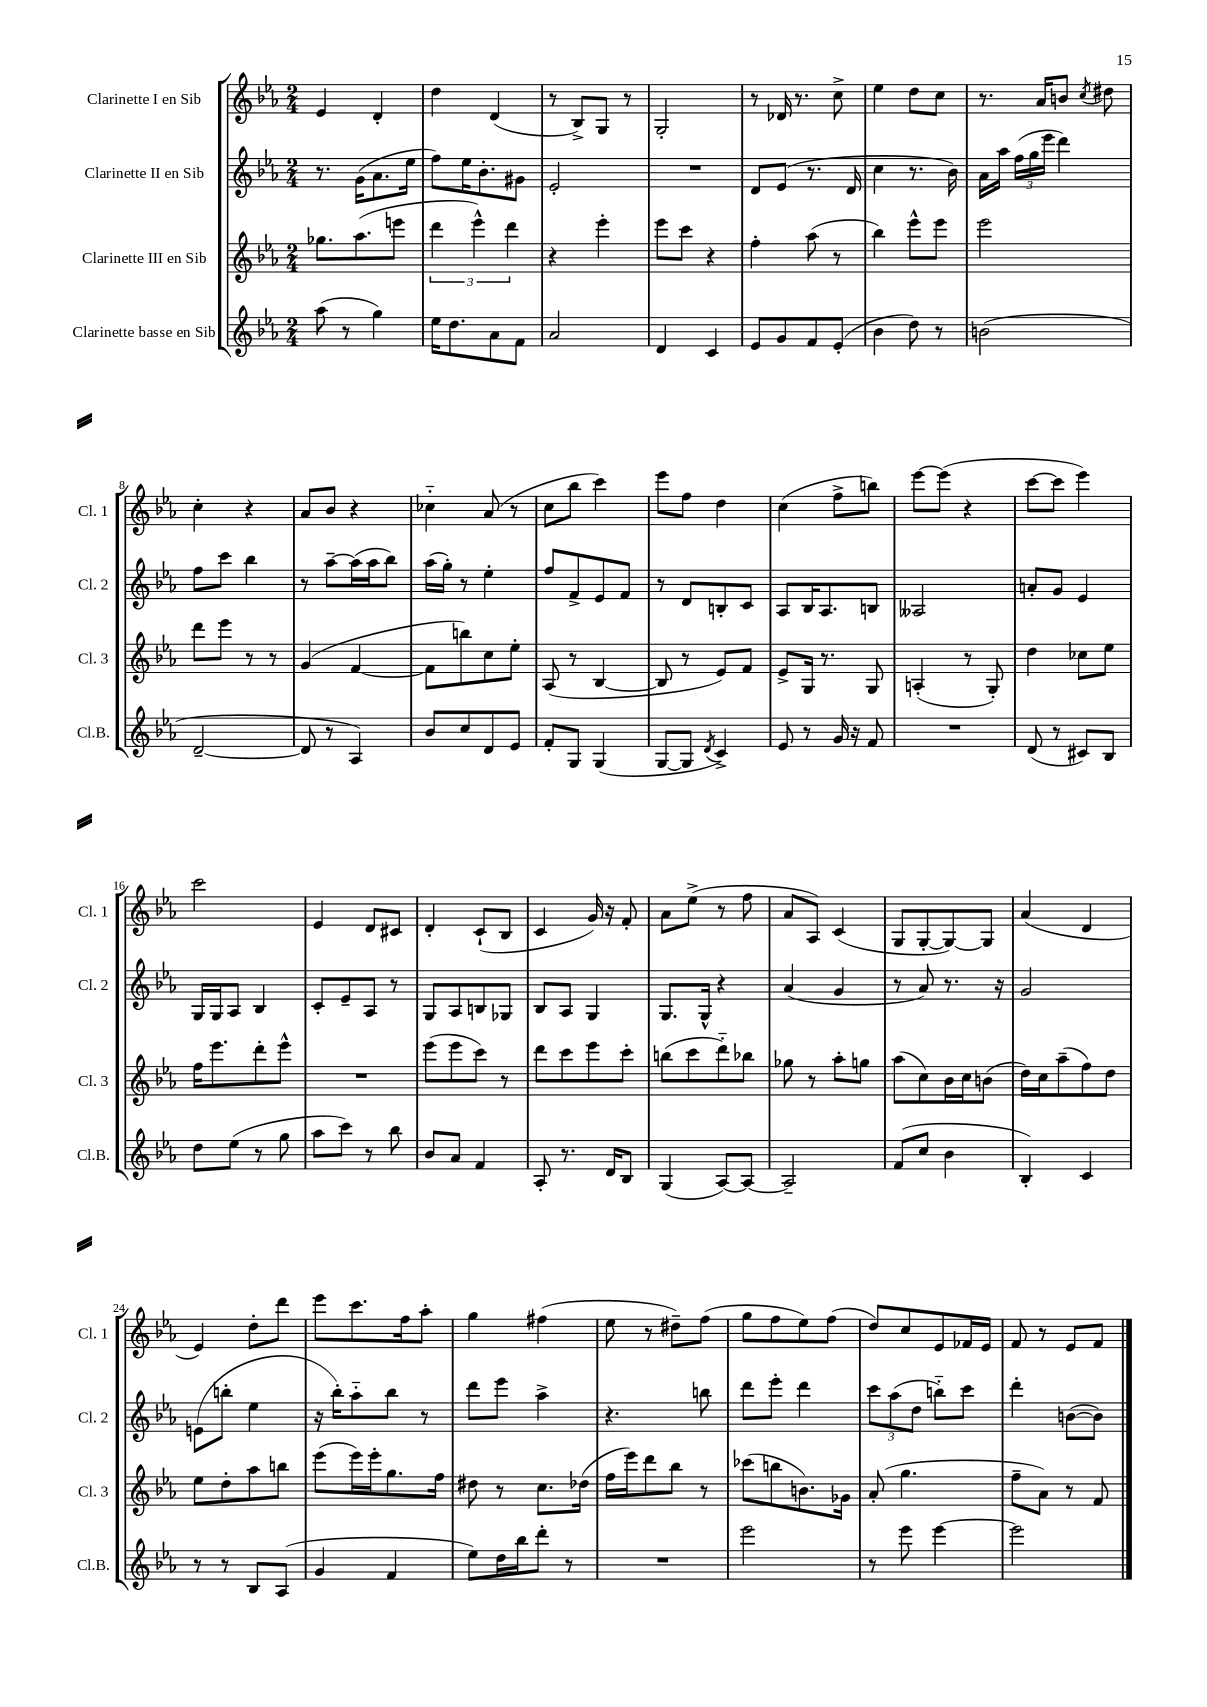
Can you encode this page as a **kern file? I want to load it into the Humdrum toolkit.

**kern	**kern	**kern	**kern
*staff4	*staff3	*staff2	*staff1
*clefG2	*clefG2	*clefG2	*clefG2
*k[b-e-a-]	*k[b-e-a-]	*k[b-e-a-]	*k[b-e-a-]
*M2/4	*M2/4	*M2/4	*M2/4
(8aa-\	8.gg-\L	8.r	4e-/
8r	.	.	.
.	(8.aa-\	(16g\LK	.
4gg\)	.	8.a-\	4d'/
.	8eee\J	.	.
.	.	16ee-\Jk	.
=	=	=	=
16ee-\LK	6ddd\	8ff\L)	4dd\
8.dd\	.	.	.
.	.	16ee-\K	.
.	6eee-^^\)	.	.
.	.	8.b-'\	.
8a-\	.	.	(4d/
.	6ddd\	.	.
8f\J	.	8g#\J	.
=	=	=	=
2a-/	4r	2e-'/	8r
.	.	.	8B-^/L)
.	4eee-'\	.	8G/J
.	.	.	8r
=	=	=	=
4d/	8eee-\L	2r	2G'/
.	8ccc\J	.	.
4c/	4r	.	.
=	=	=	=
8e-/L	4ff'\	8d/L	8r
8g/	.	(8e-/J	16d-/
.	.	.	8.r
8f/	(8aa-\	8.r	.
(8e-'/J	8r	.	8cc^\
.	.	16d/	.
=	=	=	=
4b-\	4bb-\)	4cc\	4ee-\
8dd\)	8eee-^^\L	8.r	8dd\L
8r	8eee-\J	.	8cc\J
.	.	16b-\)	.
=	=	=	=
(2b\	2eee-\	16a-\LL	8.r
.	.	16aa-\JJ	.
.	.	(24ff\LL	.
.	.	24gg\	.
.	.	.	16a-/LK
.	.	24eee-\JJ	.
.	.	4ddd\)	8b/J
.	.	.	8qcc/
.	.	.	8dd#\
=	=	=	=
[2d~/	8ddd\L	8ff\L	4cc'\
.	8eee-\J	8ccc\J	.
.	8r	4bb-\	4r
.	8r	.	.
=	=	=	=
8d/]	(4g/	8r	8a-/L
8r	.	[8aa-~\L	8b-/J
4A-/)	[4f/	(16aa-\]L	4r
.	.	16aa-\J	.
.	.	8bb-\J)	.
=	=	=	=
8b-/L	8f\]L	(16aa-\LL	4cc-'~\
.	.	16gg'\JJ)	.
8cc/	8bb\)	8r	.
8d/	8cc\	4ee-'\	(8a-/
8e-/J	8ee-'\J	.	8r
=	=	=	=
8f'/L	(8A-/	8ff/L	8cc\L
8G/J	8r	8f^/	8bb-\J
(4G/	[4B-/	8e-/	4ccc\)
.	.	8f/J	.
=	=	=	=
[8G/L	8B-/]	8r	8eee-\L
8G/]J	8r	8d/L	8ff\J
8qd/	.	.	.
4c^/)	8e-/L)	8B'/	4dd\
.	8f/J	8c/J	.
=	=	=	=
8e-/	8e-^/L	8A-/L	(4cc\
8r	16G/Jk	16B-/K	.
.	8.r	8.A-/	.
16g/	.	.	8ff^\L
16r	.	.	.
8f/	8G/	8B/J	8bb\J)
=	=	=	=
2r	(4A'/	2A--/	[8eee-\L
.	.	.	(8eee-\]J
.	8r	.	4r
.	8G'/)	.	.
=	=	=	=
(8d/	4dd\	8a'/L	[8ccc\L
8r	.	8g/J	8ccc\]J
8c#/L)	8cc-\L	4e-/	4eee-\)
8B-/J	8ee-\J	.	.
=	=	=	=
8dd\L	16ff\LK	16G/LL	2ccc\
.	8.eee-\	16G/J	.
(8ee-\J	.	8A-/J	.
8r	8ddd'\	4B-/	.
8gg\	8eee-^^\J	.	.
=	=	=	=
8aa-\L	2r	8c'/L	4e-/
8ccc\J)	.	8e-~/	.
8r	.	8A-/J	8d/L
8bb-\	.	8r	8c#/J
=	=	=	=
8b-/L	(8eee-\L	8G/L	4d'/
8a-/J	8eee-\	8A-/	.
4f/	8ccc\J)	8B/	(8c`/L
.	8r	8G-/J	8B-/J
=	=	=	=
8A-'/	8ddd\L	8B-/L	4c/
8.r	8ccc\	8A-/J	.
.	8eee-\	4G/	16g/)
16d/LK	.	.	16r
8B-/J	8ccc'\J	.	8f'/
=	=	=	=
(4G/	(8bb\L	8.G/L	8a-\L
.	8ccc\	.	(8ee-^\J
.	.	16G^^/Jk	.
[8A-/L)	8ddd'~\)	4r	8r
8A-/_J	8bb-\J	.	8ff\
=	=	=	=
2A-~/]	8gg-\	(4a-/	8a-/L
.	8r	.	8A-/J)
.	8aa-'\L	4g/	(4c/
.	8gg\J	.	.
=	=	=	=
(8f/L	(8aa-\L	8r	8G/L
8cc/J	8cc\)	8a-/)	[8G'/
4b-\	16b-\L	8.r	8G/_)
.	16cc\J	.	.
.	(8b\J	.	8G/]J
.	.	16r	.
=	=	=	=
4B-'/)	16dd\LL)	2g/	(4a-/
.	16cc\J	.	.
.	(8aa-~\	.	.
4c/	8ff\)	.	4d/
.	8dd\J	.	.
=	=	=	=
8r	8ee-\L	(8e\L	4e-/)
8r	8dd'\	8bb'\J	.
8B-/L	8aa-\	4ee-\	8dd'\L
(8A-/J	8bb\J	.	8ddd\J
=	=	=	=
4g/	(8eee-\L	16r	8eee-\L
.	.	16bb-'\LK)	.
.	16eee-\L)	8aa-'~\	8.ccc\
.	16eee-'\J	.	.
4f/	8.gg\	8bb-\J	.
.	.	.	16ff\k
.	.	8r	8aa-'\J
.	16ff\Jk	.	.
=	=	=	=
8ee-\L)	8dd#\	8ddd\L	4gg\
16dd\L	8r	8eee-\J	.
16bb-\J	.	.	.
8ddd'\J	8.cc\L	4aa-^\	(4ff#\
8r	.	.	.
.	(16dd-\Jk	.	.
=	=	=	=
2r	16ff\LL	4.r	8ee-\
.	16eee-\J)	.	.
.	8ddd\	.	8r
.	8bb-\J	.	8dd#~\L)
.	8r	8bb\	(8ff\J
=	=	=	=
2eee-\	(8ccc-\L	8ddd\L	8gg\L
.	8bb\	8eee-'\J	8ff\
.	8.b\)	4ddd\	8ee-\)
.	.	.	(8ff\J
.	16g-\Jk	.	.
=	=	=	=
8r	(8a-'/	12ccc\L	8dd/L)
.	.	(12aa-\	.
8eee-\	4.gg\	.	8cc/
.	.	12dd\J	.
[4eee-\	.	8bb'~\L)	8e-/
.	.	8ccc\J	16f-/L
.	.	.	16e-/JJ
=	=	=	=
2eee-\]	8ff~\L	4ddd'\	8f/
.	8a-\J)	.	8r
.	8r	([8b\L	8e-/L
.	8f/	8b\]J)	8f/J
==	==	==	==
*-	*-	*-	*-
